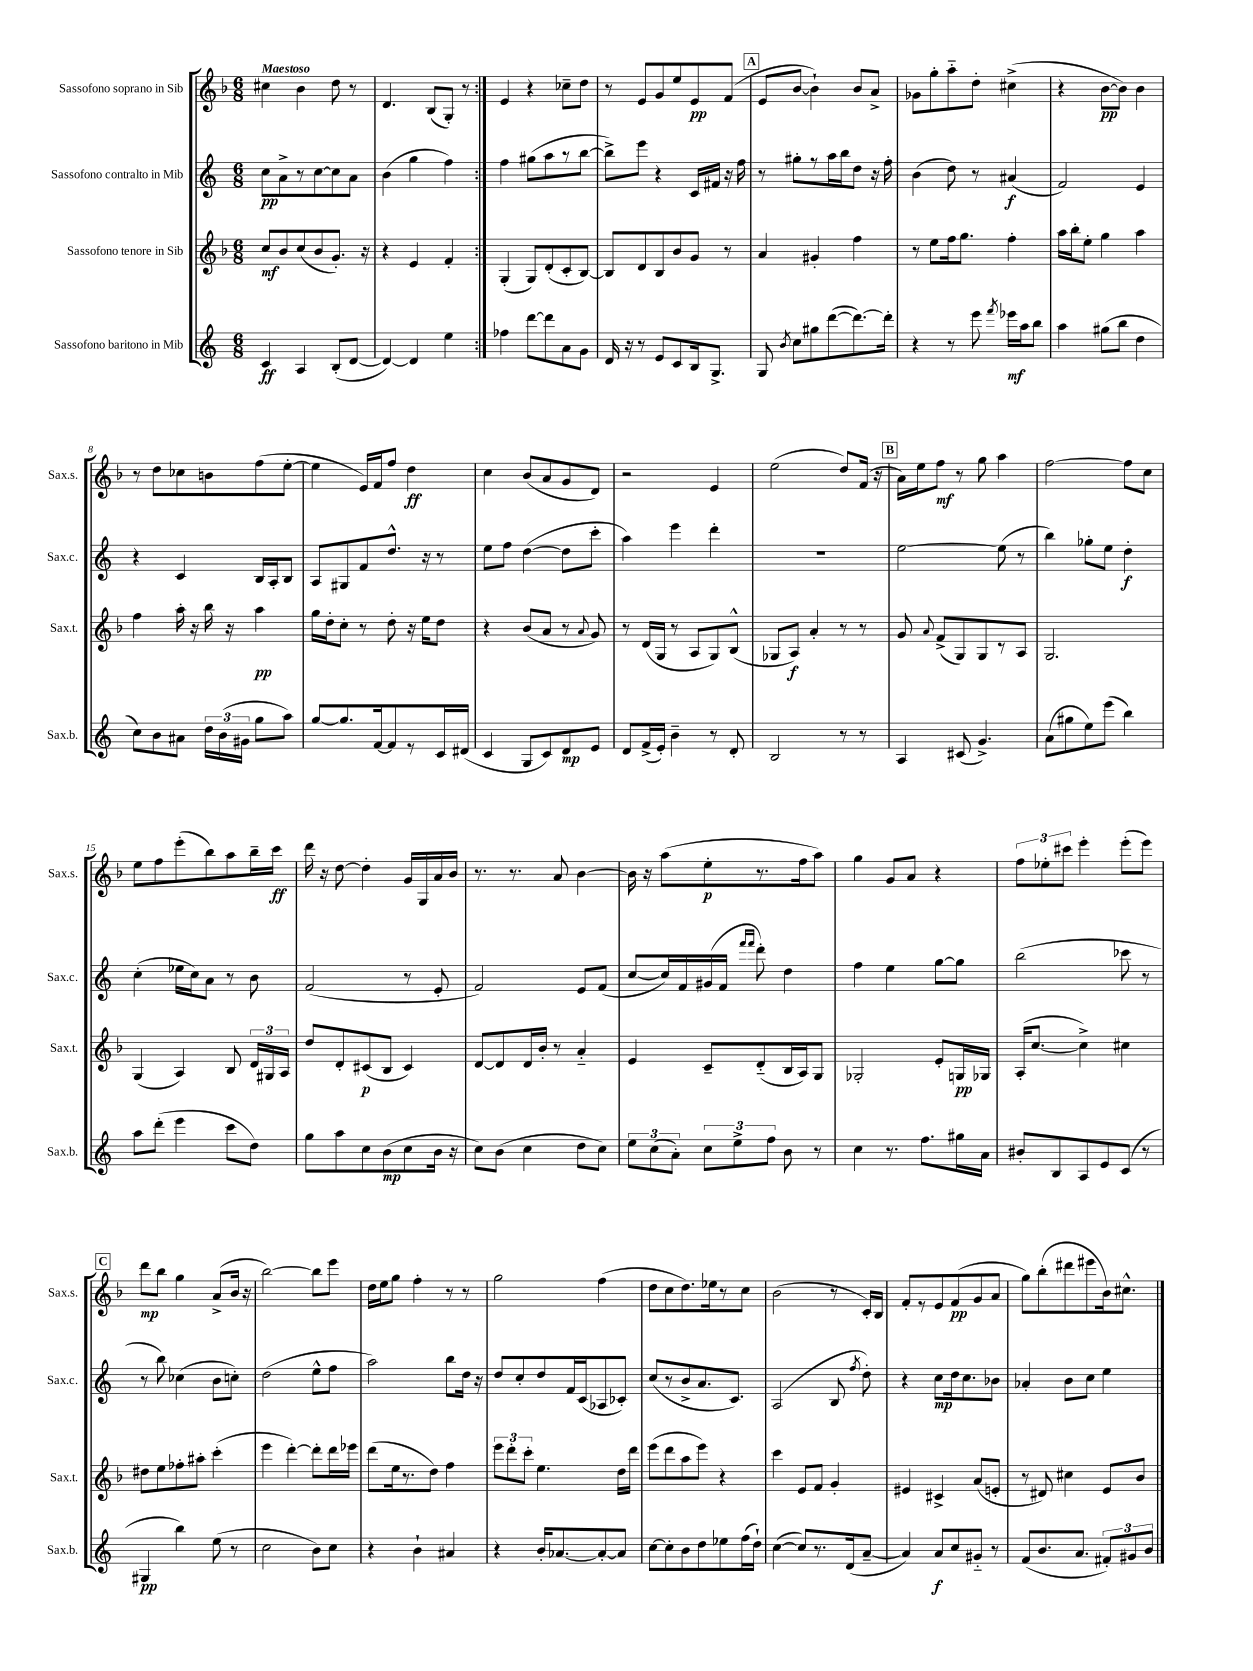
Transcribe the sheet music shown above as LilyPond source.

<<
\new StaffGroup <<
\new Staff = "s0" \with { instrumentName = "Sassofono soprano in Sib" shortInstrumentName = "Sax.s." } {
    \clef treble \key f \major \numericTimeSignature \time 6/8 \tempo "Maestoso"
    \autoBeamOff \repeat volta 2 { cis''4 bes'4 d''8 r8 |
    d'4. bes8[( g8]-.) r8 | }
    e'4 r4 ces''8[-- d''8] |
    r8 e'8[ g'8 e''8 e'8\pp f'8]( |
    \mark \markup { \box "A" } e'8[ bes'8]~ bes'4-!) bes'8[ a'8]-> |
    ges'8[ g''8-. a''8-_ d''8]-. cis''4->( |
    r4 bes'8[~\pp bes'8]) bes'4 |
    r8 d''8[ ces''8 b'8 f''8( e''8]~-. |
    e''4 e'16[) f'16 f''8] d''4\ff |
    c''4 bes'8[( a'8 g'8 d'8]) |
    r2 e'4 |
    e''2( d''8[) f'16]( r16 |
    \mark \markup { \box "B" } a'16[) e''16 f''8]\mf r8 g''8 a''4 |
    f''2~ f''8[ c''8] |
    e''8[ f''8 e'''8-.( bes''8) a''8 bes''16-- c'''16]\ff |
    d'''16 r16 d''8~ d''4-. g'16[ g16 a'16 bes'16] |
    r8. r8. a'8 bes'4~ |
    bes'16 r16 a''8[( e''8-.\p r8. f''16 a''8]) |
    g''4 g'8[ a'8] r4 |
    \tuplet 3/2 { f''8[ ees''8-. cis'''8] } e'''4-. e'''8[-.( e'''8]) |
    \mark \markup { \box "C" } d'''8[\mp bes''8] g''4 a'8[->( bes'16] r16 |
    bes''2~) bes''8[ e'''8] |
    d''16[ e''16 g''8] f''4-. r8 r8 |
    g''2 f''4( |
    d''8[ c''8 d''8.) ees''16 r8 c''8] |
    bes'2( r8 c'16[-.) bes16] |
    f'8[-. r8 e'8 f'8\pp( g'8 a'8] |
    g''8[) bes''8-.( dis'''8 eis'''8 bes'16) cis''8.]-^ \bar "|." |
}
\new Staff = "s1" \with { instrumentName = "Sassofono contralto in Mib" shortInstrumentName = "Sax.c." } {
    \clef treble \key c \major \numericTimeSignature \time 6/8
    \autoBeamOff \repeat volta 2 { c''8[\pp a'8-> r8 c''8~ c''8 a'8] |
    b'4( g''4 f''4) | }
    f''4 gis''8[( a''8 r8 b''8]~ |
    b''8[->) e'''8] r4 c'16[ fis'16] r16 f''16 |
    \mark \markup { \box "A" } r8 gis''8[-. r8 a''16 b''16 d''8] r16 f''16-. |
    b'4( d''8) r8 ais'4\f( |
    f'2) e'4 |
    r4 c'4 b16[ a16-. b8] |
    a8[ gis8 f'8 d''8.]-^ r16 r8 |
    e''8[ f''8] d''4~( d''8[ c'''8]-. |
    a''4) e'''4 d'''4-. |
    R2. |
    \mark \markup { \box "B" } e''2~ e''8( r8 |
    b''4) ges''8[-. e''8] d''4-.\f |
    c''4-.( ees''16[ c''16) a'8] r8 b'8 |
    f'2( r8 e'8-. |
    f'2) e'8[ f'8]( |
    c''8[~ c''16) f'16 gis'16( f'16] \grace { f'''16[ f'''16] } d'''8-.) d''4 |
    f''4 e''4 g''8[~ g''8] |
    b''2( ces'''8 r8 |
    \mark \markup { \box "C" } r8 b''8) ces''4( b'8[ c''8]-.) |
    d''2( e''8[-^ f''8] |
    a''2) b''8[ d''16] r16 |
    d''8[ c''8-. d''8 f'16 c'16( aes8 ces'8]-.) |
    c''8[( r8 b'8-> a'8. c'8.]) |
    a2( b8 \acciaccatura { f''8 } d''8-.) |
    r4 c''8[\mp d''16 c''8. bes'8] |
    aes'4-. b'8[ c''8] e''4 \bar "|." |
}
\new Staff = "s2" \with { instrumentName = "Sassofono tenore in Sib" shortInstrumentName = "Sax.t." } {
    \clef treble \key f \major \numericTimeSignature \time 6/8
    \autoBeamOff \repeat volta 2 { c''8[\mf bes'8 c''8( bes'8 g'8.]-.) r16 |
    r4 e'4 f'4-. | }
    g4-.( g8[) d'8-.( c'8-. bes8]~) |
    bes8[ d'8 bes8 bes'8 g'8] r8 |
    \mark \markup { \box "A" } a'4 gis'4-. f''4 |
    r8 e''8[ f''16 g''8.] f''4-. |
    a''16[ bes''16-. e''8]-. g''4 a''4 |
    f''4 a''16-. r16 bes''16 r16 a''4\pp |
    g''16[ d''16-. c''8]-. r8 d''8-. r16 e''16[ d''8] |
    r4 bes'8[( a'8] r8 \appoggiatura { a'8 } g'8) |
    r8 d'16[( g16] r8 a8[ g8) bes8]-^( |
    ges8[ a8]\f) a'4-. r8 r8 |
    \mark \markup { \box "B" } g'8 \appoggiatura { a'8 } f'8[->( g8) g8 r8 a8] |
    g2. |
    g4( a4) bes8 \tuplet 3/2 { d'16[ gis16 a16] } |
    d''8[ d'8-. cis'8\p( bes8] cis'4) |
    d'8[~ d'8 d'16 bes'16]-. r8 a'4-_ |
    e'4 c'8[-- d'8-_( bes16 a16) g8] |
    ges2-. e'8[-. g16\pp ges16] |
    a16[-.( c''8.]~ c''4->) cis''4 |
    \mark \markup { \box "C" } dis''8[ e''8 fes''8-. ais''8]-. c'''4-.( |
    e'''4 d'''4~-.) d'''8[-. d'''16 ees'''16] |
    d'''8[( e''16 r8. d''8]) f''4 |
    \tuplet 3/2 { e'''8[ d'''8-. c'''8]-. } e''4. d''16[ d'''16] |
    e'''8[( d'''8 a''8 e'''8]) r4 |
    c'''4 e'8[ f'8] g'4-. |
    eis'4 cis'4-> a'8[( e'8]-. |
    r8 dis'8) cis''4 e'8[ bes'8] \bar "|." |
}
\new Staff = "s3" \with { instrumentName = "Sassofono baritono in Mib" shortInstrumentName = "Sax.b." } {
    \clef treble \key c \major \numericTimeSignature \time 6/8
    \autoBeamOff \repeat volta 2 { c'4\ff a4 b8[-.( d'8]~ |
    d'4~) d'4 e''4 | }
    fes''4 d'''8[~ d'''8 a'8 g'8] |
    d'16 r16 r8 e'8[ c'8 b16 g8.]-> |
    \mark \markup { \box "A" } g8 \acciaccatura { b'8 } c''8[ gis''8 d'''8~( d'''8.~) d'''16]-. |
    r4 r8 e'''8 \acciaccatura { f'''8 } ees'''16[\mf a''16 b''8] |
    a''4 gis''8[( b''8] d''4 |
    c''8[) b'8 ais'8] \tuplet 3/2 { d''16[ b'16( gis'16] } g''8[ a''8]) |
    g''8[~ g''8. f'16~ f'8 r8 c'16 dis'16]( |
    c'4 g8[ c'8) d'8\mp e'8] |
    d'8[ f'16->( e'16]-.) b'4-- r8 d'8-. |
    b2 r8 r8 |
    \mark \markup { \box "B" } a4 cis'8( g'4.->) |
    a'8[( gis''8 e''8) e'''8]( b''4) |
    a''8[ d'''8]-.( e'''4 c'''8[ d''8]) |
    g''8[ a''8 c''8 b'8\mp( c''8 b'16] r16 |
    c''8[) b'8]( c''4 d''8[ c''8]) |
    \tuplet 3/2 { e''8[ c''8( a'8]-.) } \tuplet 3/2 { c''8[ e''8-> f''8] } b'8 r8 |
    c''4 r8. f''8.[ gis''16 a'16] |
    bis'8[-. b8 a8 e'8 c'8]( r8 |
    \mark \markup { \box "C" } gis4\pp b''4) e''8( r8 |
    c''2 b'8[) c''8] |
    r4 b'4-! ais'4 |
    r4 b'16[-. aes'8.~ aes'8~-. aes'8] |
    c''8[~ c''8-. b'8 d''8 ees''8 f''16( d''16]-!) |
    c''4~( c''8[) r8. d'16( a'8]~-- |
    a'4) a'8[\f c''8 gis'8]-_ r8 |
    f'8[( b'8. a'8.] \tuplet 3/2 { fis'8[-.) gis'8 b'8] } \bar "|." |
}
>>
>>
